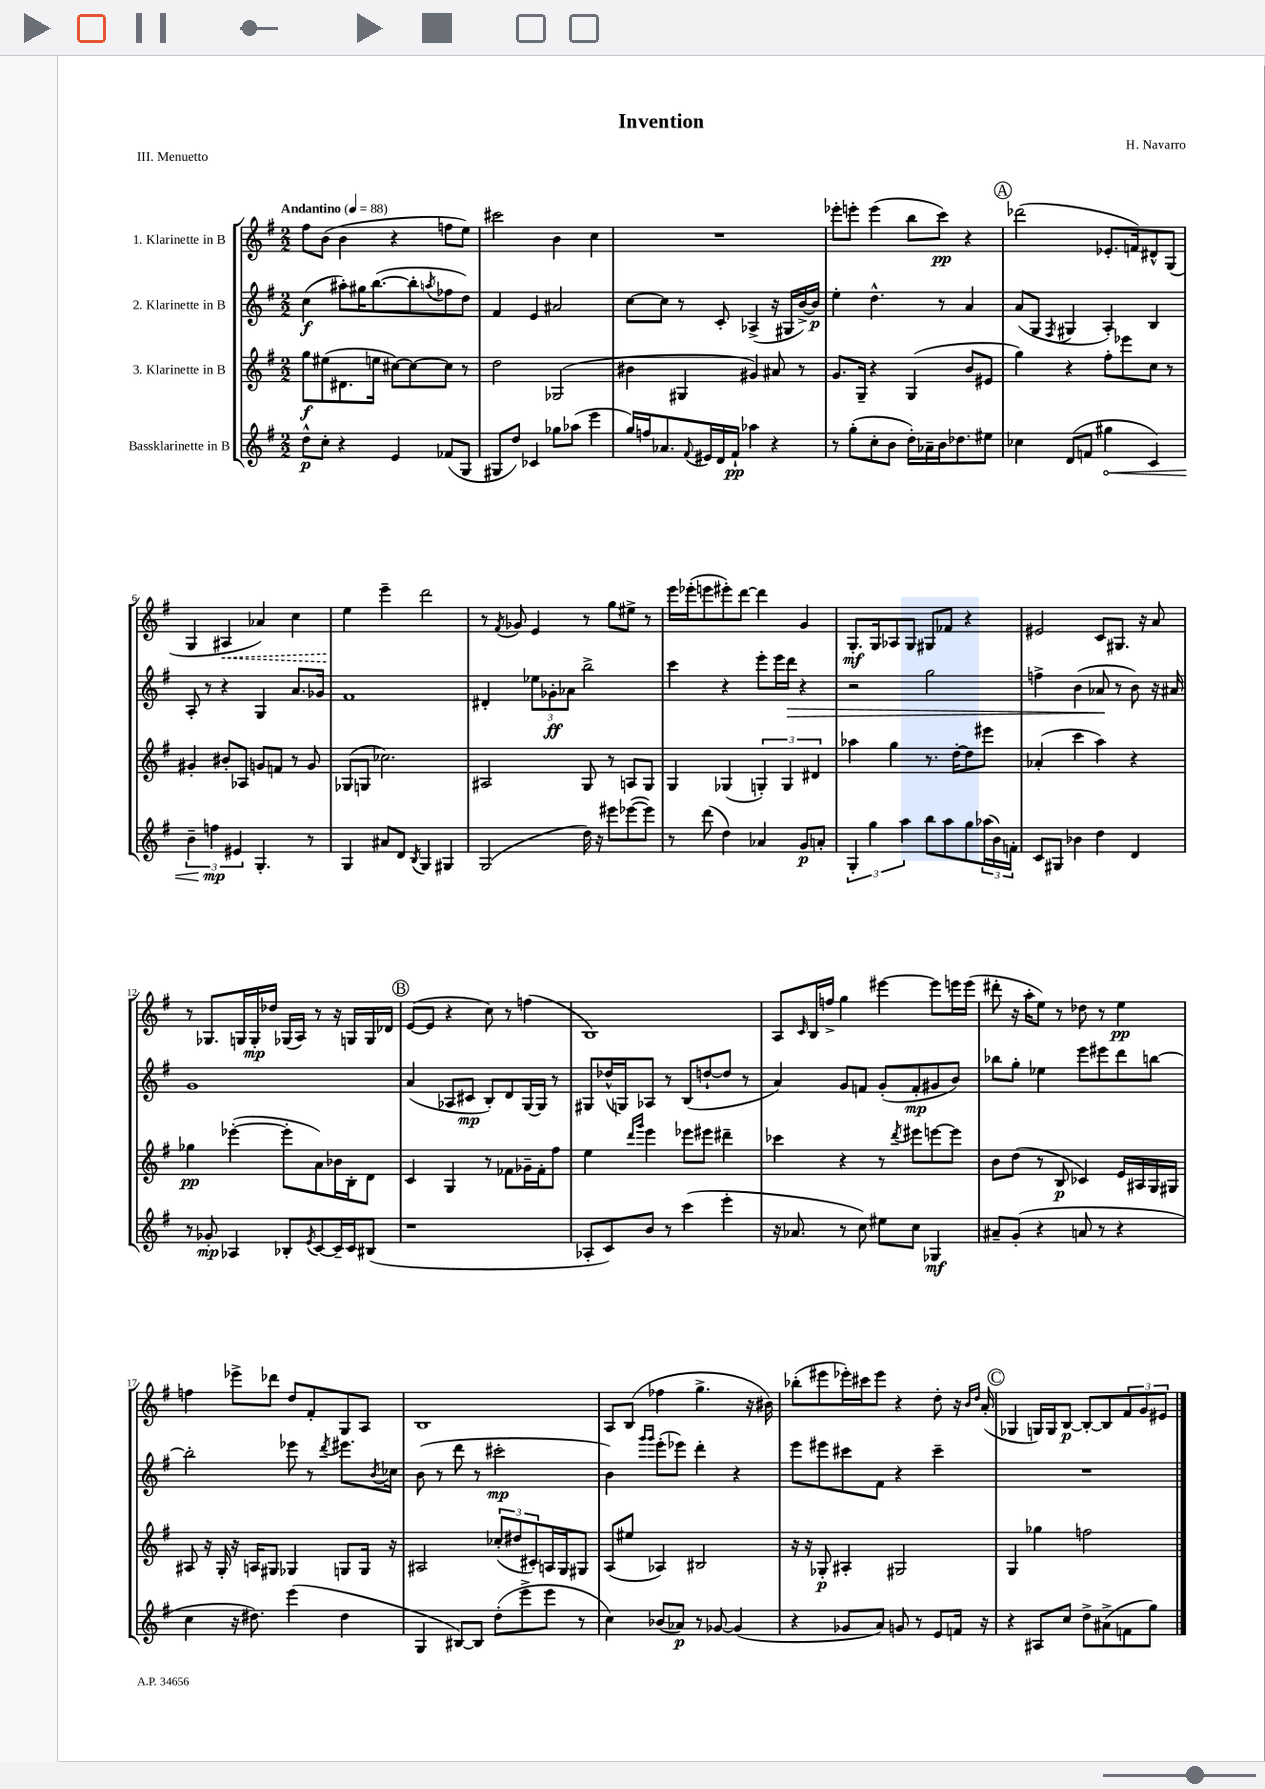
\header { title = "Invention" composer = "H. Navarro" piece = "III. Menuetto" }
<<
\new StaffGroup <<
\new Staff = "s0" \with { instrumentName = "1. Klarinette in B" } {
    \clef treble \key g \major \numericTimeSignature \time 2/2 \tempo "Andantino" 4 = 88
    fis''8 b'8( b'4 r4 f''8 e''8) |
    cis'''2 b'4 c''4 |
    R1 |
    ees'''8-. e'''8-. e'''4( b''8 c'''8\pp) r4 |
    \mark \markup { \circle "A" } des'''2( ees'8.-. f'16) dis'8-^ g8( |
    g4 \once \override Hairpin.style = #'dashed-line ais4\< aes'4) c''4 |
    e''4\! e'''4-- d'''2 |
    r8 \acciaccatura { fis'8 } ges'8 e'4 r8 g''8 eis''8-> r8 |
    e'''16 ees'''16-.( e'''8 eis'''8-.) d'''8~ d'''4 g'4 |
    g8.-.\mf g16 aes8 g8 gis8 fes'8 r4 |
    eis'2 c'8 gis8. r16 a'8 |
    r8 ges8. g16 g16-.\mp des''16 ges16( a16) r8 r16 g16 g16 des'16 |
    \mark \markup { \circle "B" } e'8~( e'8 r4 c''8) r8 f''4( |
    b1) |
    a8 \grace { c'16 } b16 f''16-> g''4 eis'''4~ eis'''8 e'''16 e'''16( |
    dis'''8-. r16 a''16-. e''8) r8 des''8 r8 e''4\pp |
    f''4 ees'''8-> des'''8 d''8 fis'8-. g8 a8 |
    b1 |
    a8 b8( fes''4 g''4.-> r16 bis'16) |
    bes''8-.( eis'''8 ees'''16-.) cis'''16 ees'''8 r4 d''8-. r16 \grace { b'16 d''16 } a'16-.( |
    \mark \markup { \circle "C" } ges4 g16) g16 b8~\p b8~-. b8 \tuplet 3/2 { fis'8 g'8 eis'8 } \bar "|." |
}
\new Staff = "s1" \with { instrumentName = "2. Klarinette in B" } {
    \clef treble \key g \major \numericTimeSignature \time 2/2
    c''4\f( ais''8-.) gis''16 b''8.~( b''8-. \acciaccatura { a''8 } fes''8 d''8) |
    fis'4 e'4 ais'2 |
    c''8~ c''8 r8 c'8-. aes4->( r16 gis16 b'16~->) b'16\p |
    e''4-. d''4.-^ r8 a'4 |
    \mark \markup { \circle "A" } a'8( g8 \acciaccatura { fis8 } gis4 a4-.) b4 |
    a8-. r8 r4 g4 a'8. ges'16 |
    fis'1 |
    dis'4-. \tuplet 3/2 { ees''8 ges'8-.\ff aes'8 } b''2-> |
    c'''4 r4 e'''8-. e'''16 d'''16\> r4 |
    r2 g''2 |
    f''4-> b'4( aes'8\! r8 b'8) r16 ais'16 |
    g'1 |
    \mark \markup { \circle "B" } a'4( aes8 cis'8\mp b8-.) d'8 g16~ g16 r8 |
    gis8 des''16-^( g16) aes8 r8 b8( d''8~-! d''8 r8 |
    a'4) g'8 f'8 g'8-.( f'8-.\mp gis'8 b'8) |
    bes''8 g''8-. ees''4 e'''8 eis'''8 d'''8 b''8~ |
    b''2-. ees'''8 r8 \acciaccatura { d'''8 } eis'''8. \acciaccatura { b'8 } ces''16 |
    b'8( r8 d'''8 r8 cis'''2-.\mp |
    b'4) \grace { g'''16 g'''16 } e'''8-.( ees'''8) d'''4-. r4 |
    e'''8 eis'''8 cis'''8 fis'8 r4 cis'''4-- |
    \mark \markup { \circle "C" } R1 \bar "|." |
}
\new Staff = "s2" \with { instrumentName = "3. Klarinette in B" } {
    \clef treble \key g \major \numericTimeSignature \time 2/2
    g''8\f eis''8( dis'8. e''16 cis''8~) cis''8~ cis''8 r8 |
    d''2 ges2( |
    bis'4 gis4 gis'4) ais'8 r8 |
    g'8. g16-- r4 g4( b'8 eis'8 |
    \mark \markup { \circle "A" } g''4) r4 fis''8-. ees'''8 c''8 r8 |
    gis'4-. bis'8-. aes8 g'8 f'8 r8 g'8 |
    ges8( g8 ces''2.) |
    ais2 g8 r8 a8 g8 |
    g4 ges4( \tuplet 3/2 { g4-.) g4 dis'4 } |
    aes''4 g''4 r8. d''16~-. d''8 eis'''8 |
    aes'4-.( c'''4 a''4) r4 |
    ges''4\pp ees'''4~-.( ees'''8-. a'8) bes'16 b16-. d'8 |
    \mark \markup { \circle "B" } c'4 g4 r8 fes'8 ges'16-- fes'16-. fis''8 |
    e''4 \grace { d'''16 g'''16 } e'''4 ees'''8 eis'''8 dis'''4-- |
    ces'''4 r4 r8 \acciaccatura { d'''8 } eis'''8 e'''8~ e'''8 |
    b'8 d''8( r8 b8\p ces'4) e'16 ais16 g16 gis16 |
    ais8 r16 g16-. r16 a16 gis8 ges4 g8 g16 r16 |
    ais2 \tuplet 3/2 { ces''8-.( dis''8 cis'8-.) } a16 g16 gis8 |
    a8( eis''8 aes4) bis2 |
    r16 r16 ges8-.\p ais4-. gis2 |
    \mark \markup { \circle "C" } g4 ges''4 f''2 \bar "|." |
}
\new Staff = "s3" \with { instrumentName = "Bassklarinette in B" } {
    \clef treble \key g \major \numericTimeSignature \time 2/2
    d''8-^\p c''8-. r4 e'4 fes'8( g8 |
    gis8 d''8) ces'4 ges''8 aes''8( e'''4 |
    g''16) f''16 aes'8. \appoggiatura { fis'8 } eis'16 d'16 fis'16-!\pp aes''4 r4 |
    r8 g''8-.( c''8-. b'8 d''16-.) aes'16-- b'16 des''8. eis''8 |
    \mark \markup { \circle "A" } ces''4 d'8( f'8 \once \override Hairpin.circled-tip = ##t gis''4\< c'4) |
    \tuplet 3/2 { b'4-- f''4\mp\! eis'4 } g4.-. r8 |
    g4 ais'8 d'8 \acciaccatura { b8 } g4 gis4 |
    g2( d''16) r16 eis'''8 ees'''8~( ees'''8) |
    r8 d'''8( d''4) aes'4 g'8\p a'8-. |
    \tuplet 3/2 { g4-. g''4 a''4 } b''8 a''8 g''8 \tuplet 3/2 { aes''16( b'16) f'16-. } |
    c'8 gis8 bes'4 d''4 d'4 |
    r8 ges'8-.\mp aes4 bes8-. \acciaccatura { e'8 } c'8~ c'16-- c'16 bis8( |
    \mark \markup { \circle "B" } r1 |
    aes8-. c'8) b'8 r8 c'''4( e'''4-. |
    r16 aes'8. r8 c''8) eis''8 c''8 ges4\mf |
    ais'8-- g'8-.( r4 a'8 r8 r4 |
    c''4 r16 dis''8.) e'''4( dis''4 |
    g4 bis8~) bis8 d''8-.( e'''8-> e'''8 r8 |
    c''4) bes'8( aes'8\p) r8 ges'8~ ges'4( |
    r4 ges'8 a'8) g'8 r8 e'8 f'16 r16 |
    \mark \markup { \circle "C" } r4 ais8 c''8 d''8-> ais'8->( f'8 g''8) \bar "|." |
}
>>
>>
